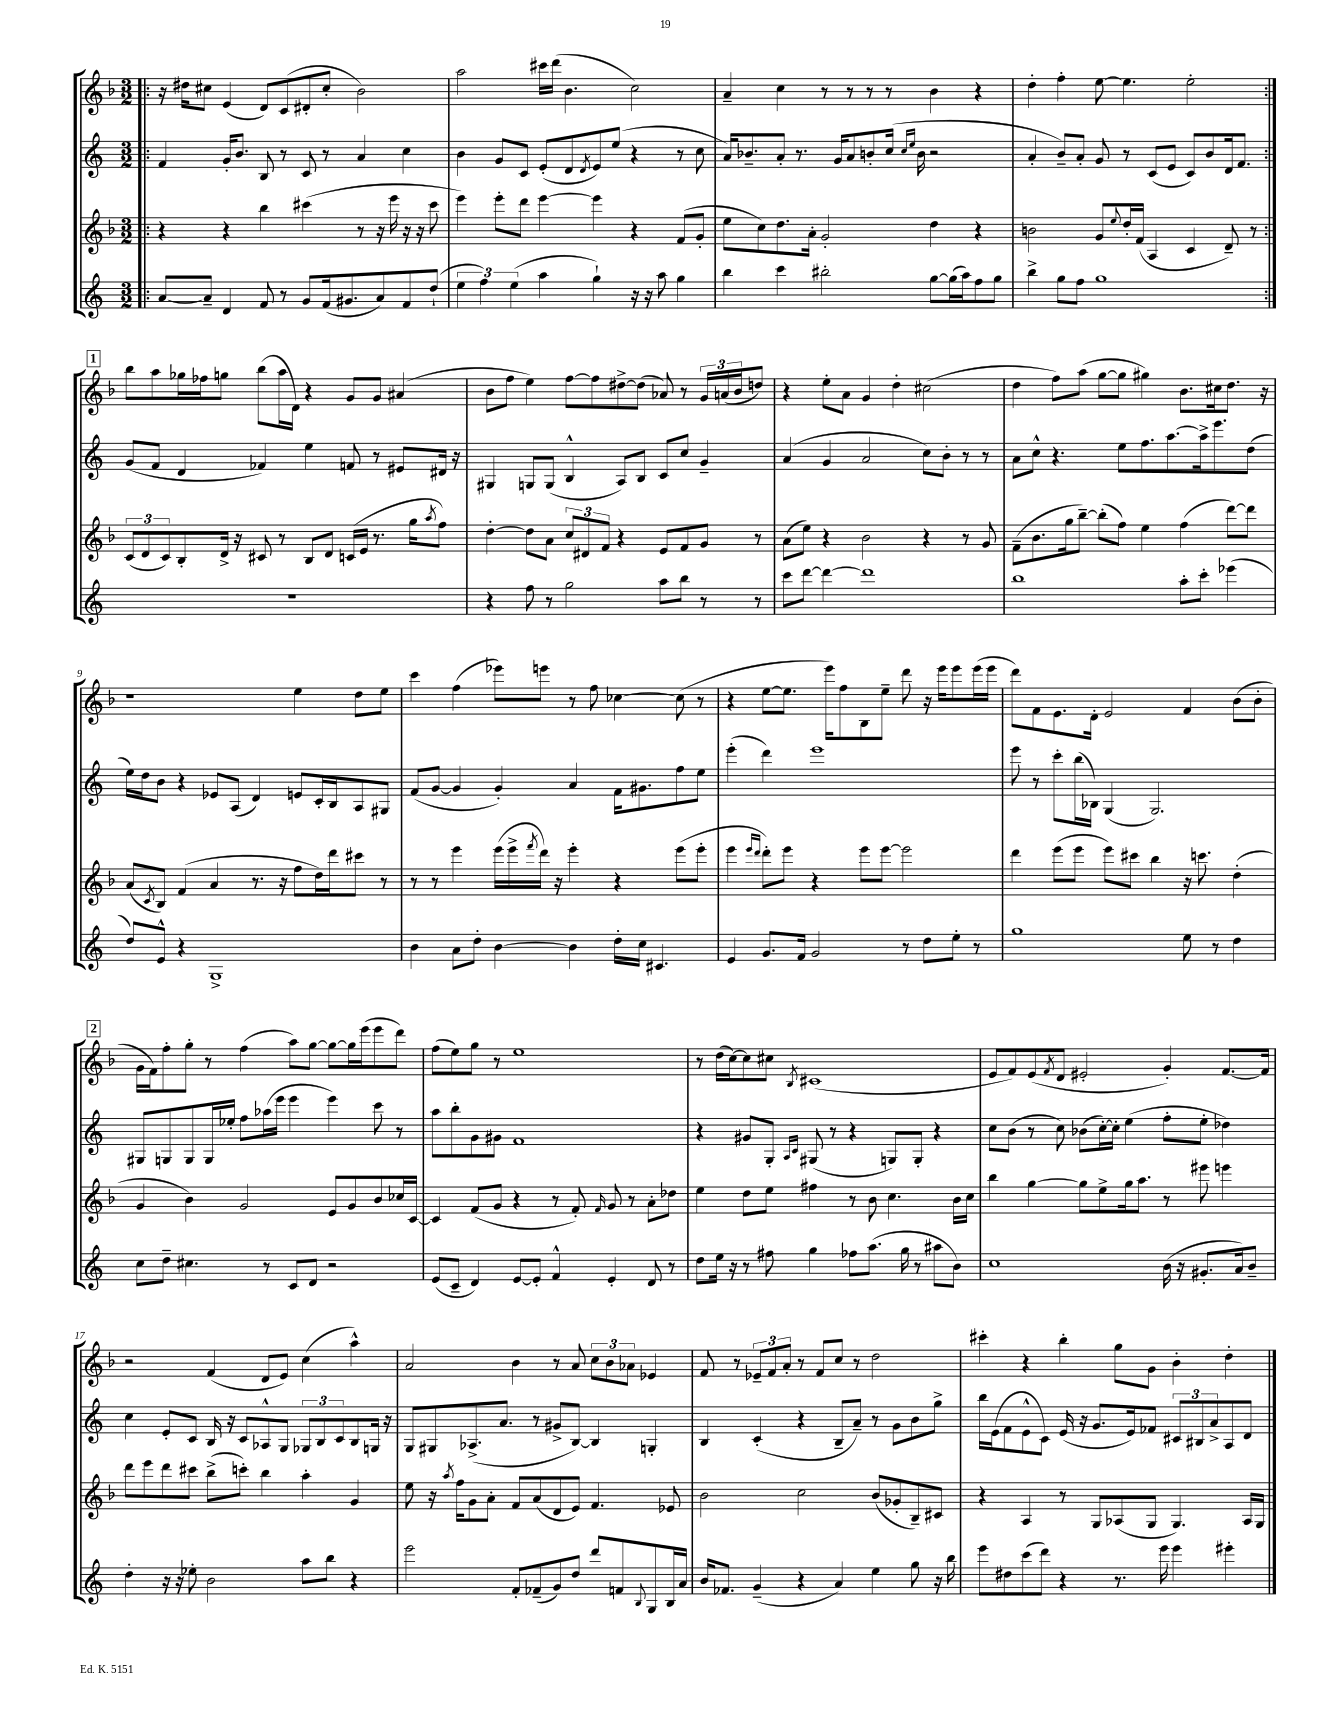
<<
\new StaffGroup <<
\new Staff = "s0" {
    \clef treble \key f \major \numericTimeSignature \time 3/2
    \repeat volta 2 { \bar ".|:" r16 dis''16 cis''8 e'4( d'8) c'8( dis'8-. cis''8-. bes'2) |
    a''2 cis'''16 d'''16( bes'4. c''2) |
    a'4-- c''4 r8 r8 r8 r8 bes'4 r4 |
    d''4-. f''4-. e''8~ e''4. e''2-. | }
    \mark \markup { \box "1" } bes''8 a''8 ges''16 fes''16 g''8 bes''8( a''16 d'16) r4 g'8 g'8 ais'4( |
    bes'8 f''8 e''4) f''8~ f''8 dis''8~-> dis''8( aes'8) r8 \tuplet 3/2 { g'16 a'16( bes'16 } d''8) |
    r4 e''8-. a'8 g'4 d''4-. cis''2( |
    d''4 f''8) a''8( g''8~ g''8 gis''4) bes'8. cis''16 d''8. r16 |
    r1 e''4 d''8 e''8 |
    c'''4 f''4( ees'''8) e'''8 r8 f''8 ces''4~ ces''8( r8 |
    r4 e''8~ e''8. e'''16) f''8 bes8 e''8-- d'''8 r16 e'''16 e'''8 e'''16( e'''16 |
    d'''8) f'8 e'8. d'16-. e'2 f'4 bes'8( bes'8-. |
    \mark \markup { \box "2" } g'16 f'16) f''8-. g''8-. r8 f''4( a''8) g''8~ g''8~ g''16 e'''16( e'''8 d'''8) |
    f''8( e''8) g''8 r8 e''1 |
    r8 d''16( c''16~) c''8 cis''8 \acciaccatura { bes8 } cis'1( |
    e'8 f'8) e'8( \acciaccatura { f'8 } d'8 eis'2-. g'4-.) f'8.~ f'16 |
    r2 f'4( d'8 e'8) c''4( a''4-^) |
    a'2 bes'4 r8 a'8 \tuplet 3/2 { c''8 bes'8 aes'8 } ees'4 |
    f'8 r8 \tuplet 3/2 { ees'8-- f'8 a'8-. } r8 f'8 c''8 r8 d''2 |
    cis'''4-. r4 bes''4-. g''8 g'8 bes'4-. d''4-. \bar "|." |
}
\new Staff = "s1" {
    \clef treble \key c \major \numericTimeSignature \time 3/2
    \repeat volta 2 { \bar ".|:" f'4 g'16-. b'8. b8 r8 c'8 r8 a'4 c''4 |
    b'4 g'8 c'8 e'8-.( d'8 \acciaccatura { d'8 } e'8) e''8( r4 r8 c''8 |
    a'16) bes'8.-- a'8-. r8. g'16 a'8 b'8-. c''16( \grace { c''16 e''16 } b'16 r2 |
    a'4-. b'8--) a'8-. g'8 r8 c'8( e'8 c'8) b'8 d'16 f'8. | }
    \mark \markup { \box "1" } g'8( f'8 d'4 fes'4) e''4 f'8 r8 eis'8 dis'16 r16 |
    gis4 g8 g8( b4-^ a8) b8 c'8 c''8 g'4-- |
    a'4( g'4 a'2 c''8) b'8-. r8 r8 |
    a'8 c''8-^ r4. e''8 f''8. a''8.~ a''16-> e'''8. d''8( |
    e''16) d''16 b'8 r4 ees'8 a8( d'4) e'8 c'16-. b16 a8 gis8 |
    f'8( g'8~ g'4 g'4-.) a'4 f'16 gis'8. f''8 e''8 |
    e'''4-.( d'''4) e'''1 |
    e'''8 r8 c'''8-. b''16( bes16) g4( g2.) |
    \mark \markup { \box "2" } gis8 g8 g8 g16 ees''16-. f''8 aes''16( e'''16 e'''4 e'''4) c'''8 r8 |
    a''8 b''8-. g'8 gis'8 f'1 |
    r4 gis'8 g8-. \grace { a16 c'16 } gis8( r8 r4 g8) g8-. r4 |
    c''8 b'8( r8 c''8) bes'8( c''16~-.) c''16-. e''4( f''8-. e''8-. des''4) |
    c''4 e'8-. c'8 b16 r16 c'8 aes8-^ g8 \tuplet 3/2 { ges8 b8 c'8 } b8 g16 r16 |
    g8 gis8 aes8.->( a'8. r8 gis'8-> b8~) b4 g4-. |
    b4 c'4-.( r4 b8-- a'8--) r8 g'8 b'8 g''8-> |
    b''16 e'16( f'8 e'8-^ c'8) e'16( r16 g'8. e'16) fes'8 \tuplet 3/2 { cis'8 bis8 a'8-> } a8 d'8 \bar "|." |
}
\new Staff = "s2" {
    \clef treble \key f \major \numericTimeSignature \time 3/2
    \repeat volta 2 { \bar ".|:" r4 r4 bes''4 cis'''4( r8 r16 e'''16 r16 r16 cis'''8 |
    e'''4) e'''8-. d'''8 e'''4~ e'''4 r4 f'8( g'8-. |
    e''8 c''8) d''8. a'16-. g'2-. d''4 r4 |
    b'2 g'8 \appoggiatura { e''8 } d''16-. f'16( a4 c'4 d'8--) r8 | }
    \mark \markup { \box "1" } \tuplet 3/2 { c'8( d'8 c'8) } bes8-. d'16-> r16 cis'8 r8 bes8 d'8 c'16( e'16 r8. g''16 \acciaccatura { a''8 } f''8) |
    d''4~-. d''8 a'8 \tuplet 3/2 { c''8 dis'8 f'8 } r4 e'8 f'8 g'8 r8 |
    a'8( e''8) r4 bes'2 r4 r8 g'8 |
    f'8--( bes'8. g''16 bes''8~--) bes''8-.( f''8) e''4 f''4( d'''8~) d'''8 |
    a'8( \acciaccatura { c'8 } bes8) f'4( a'4 r8. r16 f''8 d''16) d'''16 cis'''8 r8 |
    r8 r8 e'''4 e'''16( e'''16-> \acciaccatura { f'''8 } d'''16) r16 e'''4-. r4 e'''8( e'''8-. |
    e'''4 \grace { e'''16 d'''16 } d'''8-.) e'''8 r4 e'''8 e'''8~ e'''2 |
    d'''4 e'''8( e'''8 e'''8) cis'''8 bes''4 r16 c'''8. d''4-.( |
    \mark \markup { \box "2" } g'4 bes'4) g'2 e'8 g'8 bes'8 ces''16 c'16~ |
    c'4 f'8( g'8 r4 r8 f'8-.) \grace { f'16 } g'8 r8 a'8-. des''8 |
    e''4 d''8 e''8 fis''4 r8 bes'8 c''4. bes'16 c''16 |
    bes''4 g''4~ g''8 e''8-> g''16 a''8. r8 eis'''8 e'''4 |
    d'''8 e'''8 d'''8 cis'''8 bes''8->( c'''8-.) bes''4 a''4-. g'4 |
    e''8 r16 \acciaccatura { a''8 } f''16 g'8 a'8-. f'8 a'8( d'8 e'8) f'4. ees'8 |
    bes'2 c''2 bes'8( ges'8-. bes8--) cis'8 |
    r4 a4 r8 g8 aes8( g8 g4.) aes16 g16 \bar "|." |
}
\new Staff = "s3" {
    \clef treble \key c \major \numericTimeSignature \time 3/2
    \repeat volta 2 { \bar ".|:" a'8~ a'8-- d'4 f'8 r8 g'8 f'16( gis'8. a'8) f'8 d''8-!( |
    \tuplet 3/2 { e''4 f''4) e''4( } a''4 g''4-!) r16 r16 a''8 g''4 |
    b''4 c'''4 bis''2-. g''8~ g''16( a''16) f''8 g''8 |
    b''4-> g''8 f''8 g''1 | }
    \mark \markup { \box "1" } R1. |
    r4 f''8 r8 g''2 a''8 b''8 r8 r8 |
    c'''8 d'''8~ d'''4~ d'''1 |
    b''1 a''8-. c'''8-. ees'''4( |
    d''8) e'8-^ r4 g1-> |
    b'4 a'8 d''8-. b'4~ b'4 d''16-. c''16 cis'4. |
    e'4 g'8. f'16 g'2 r8 d''8 e''8-. r8 |
    g''1 e''8 r8 d''4 |
    \mark \markup { \box "2" } c''8 d''8-- cis''4. r8 c'8 d'8 r2 |
    e'8( c'8-- d'4) e'8~ e'8-. f'4-^ e'4-. d'8 r8 |
    d''8 e''16 r16 r8 fis''8 g''4 fes''8 a''8.( g''16 r8 ais''8 b'8) |
    c''1 b'16( r16 gis'8.-. a'16) b'8-- |
    d''4-. r16 r16 ees''8-. b'2 a''8 b''8 r4 |
    e'''2 f'8-. fes'8--( g'8) d''8 d'''8 f'8 \appoggiatura { b8 } g8 b16 a'16 |
    b'16 fes'8. g'4--( r4 a'4) e''4 g''8 r16 b''16 |
    e'''8 dis''8 c'''8( d'''8) r4 r8. e'''16 e'''4 eis'''4-. \bar "|." |
}
>>
>>
